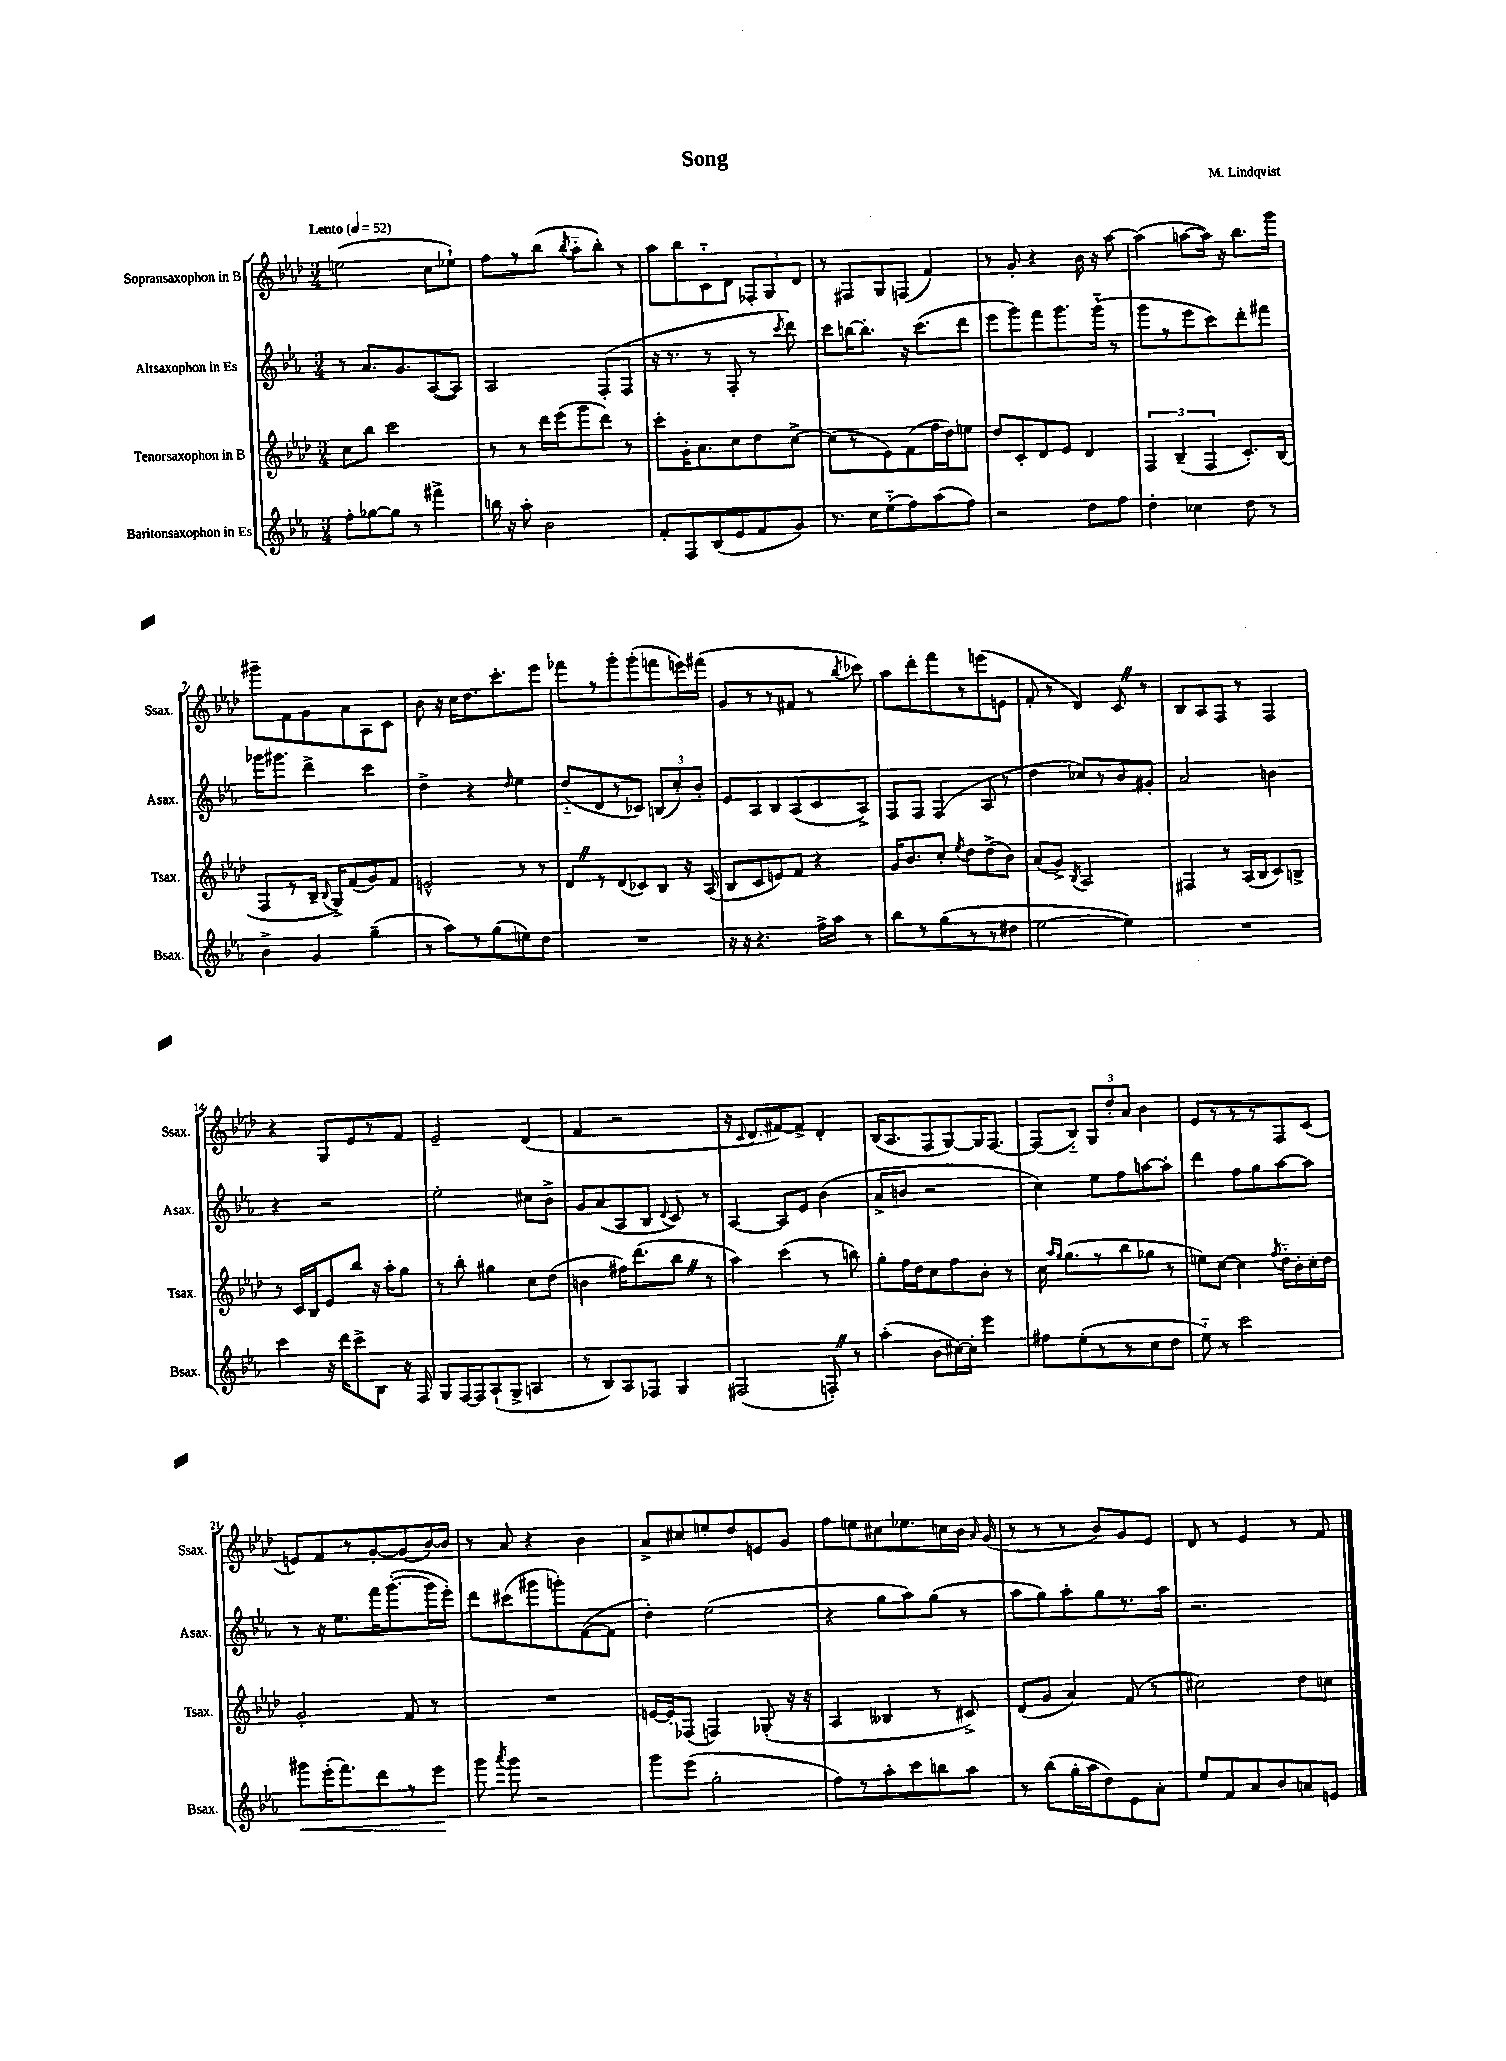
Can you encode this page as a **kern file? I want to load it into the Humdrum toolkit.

**kern	**dynam	**kern	**kern	**kern
*part4	*part4	*part3	*part2	*part1
*staff4	*staff4	*staff3	*staff2	*staff1
*I"Baritonsaxophon in Es	*	*I"Tenorsaxophon in B	*I"Altsaxophon in Es	*I"Sopransaxophon in B
*I'Bsax.	*	*I'Tsax.	*I'Asax.	*I'Ssax.
*clefG2	*	*clefG2	*clefG2	*clefG2
*k[b-e-a-]	*	*k[b-e-a-d-]	*k[b-e-a-]	*k[b-e-a-d-]
*M3/4	*	*M3/4	*M3/4	*M3/4
*MM52	*	*MM52	*MM52	*MM52
=1	=1	=1	=1	=1
!	!	!	!	!LO:TX:a:B:t=Lento
8ff'\L	.	8cc\L	8r	(2een\
[8gg-X\	.	8bb-\J	8.a-/L	.
8gg-\J]	.	2ccc\	.	.
.	.	.	8.g/	.
8r	.	.	.	.
4fff#X^\	.	.	([8A-/	8cc\L
.	.	.	8A-/J])	8ee-X`\J)
=2	=2	=2	=2	=2
16bbn\	.	8r	2A-/	8ff\L
16r	.	.	.	.
8aa-'\	.	8r	.	8r
2b-\	.	16ddd-\LL	.	(8bb-\J
.	.	(16eee-\J	.	.
.	.	.	.	8qbb-/
.	.	8ggg\	.	8aa-\L
.	.	8ddd-\J)	(8F'/L	8bb-'\J)
.	.	8r	8F/J	8r
=3	=3	=3	=3	=3
8f'/L	.	8ccc'\L	16r	8aa-\L
.	.	.	8.r	.
8F/	.	16g'\K	.	8bb-\
.	.	8.a-\	.	.
(8B-/	.	.	8r	8c\
8e-/	.	8cc\	8F'/	8d-\J
8f/	.	8dd-\	8r	12F-X'/L
.	.	.	.	12G/
.	.	.	8qccc/	.
8g/J)	.	[8cc^\J	8ddd\)	.
.	.	.	.	12d-/J
=4	=4	=4	=4	=4
8.r	.	(8cc\L]	8ccc\L	8r
.	.	8r	[16bbn\K	8F#X/L
16cc\KL	.	.	8.bb'\J]	.
(8ee-\	.	8e-\)	.	8G/
8ff\)	.	(8f\	16r	(8Fn/J
.	.	.	(8.ccc\L	.
(8aa-\	.	16ff\L	.	4f/)
.	.	16dd-\J)	.	.
8ff\J)	.	8een\J	8ddd\J	.
=5	=5	=5	=5	=5
2r	.	8dd-/L	8eee-\L	8r
.	.	8c'/	8ggg\)	8g'/
.	.	8d-/	8fff\	4r
.	.	8e-/J	8.ggg\	.
8dd\L	.	4d-/	.	16b-\
.	.	.	(16ggg\Jk	16r
8ff\J	.	.	8r	[8aa-\
=6	=6	=6	=6	=6
4dd'\	.	6F/	8ggg\L	(4aa-\]
.	.	.	8r	.
.	.	(6B-~/	.	.
4cc-X\	.	.	8eee-\	[8aan\L
.	.	6F/	.	.
.	.	.	8ccc\)	16aa\Jk])
.	.	.	.	16r
8dd\	.	8.c'/L)	8ddd'\	8.bb-\L
8r	.	.	8fff#X\J	.
.	.	(16B-/Jk	.	16ggg\Jk
!!LO:LB:g=z
=7	=7	=7	=7	=7
4b-^\	.	8F/L	16ggg-X\KL	8ggg#X~\L
.	.	.	8.ggg#X\J	.
.	.	8r	.	8f\
4g/	.	16B-~/Jk	4ddd^\	8g\
.	.	8qqB-/	.	.
.	.	16G^/KL)	.	.
.	.	(8f/	.	8a-\
(4gg~\	.	8g/)	4ccc\	8A-\
.	.	8f/J	.	8c\J
=8	=8	=8	=8	=8
8r	.	2en^^/	4dd^\	8b-\
8aa-\L)	.	.	.	16r
.	.	.	.	16cc\KL
8r	.	.	4r	8.dd-\
(8gg\	.	.	.	.
.	.	.	.	8.ccc'\
.	.	.	16qqdd/	.
8een\)	.	8r	4ee-\	.
8dd\J	.	8r	.	8eee-\J
=9	=9	=9	=9	=9
2.r	.	8d-Z/L	(8dd/L	8fff-X\L
.	.	8r	8d/	8r
.	.	(8d-/	8r	8ggg'\
.	.	8c-X/)	8c-X/J)	(8ggg'\
.	.	8B-/J	(12Bn/L	8fffn\
.	.	.	12cc'/)	.
.	.	16r	.	16eeen\L)
.	.	.	12b-'/J	.
.	.	(16A-/	.	(16fff#X\JJ
=10	=10	=10	=10	=10
16r	.	8B-/L	8e-/L	8g/L
16r	.	.	.	.
4.r	.	8c/	8A-/	8r
.	.	8en/)	8B-/	8r
.	.	8f/J	(8A-/	8f#X/J
16ff^\LL	.	4r	8c/	8r
16aa-\JJ	.	.	.	.
.	.	.	.	8qbb-/
8r	.	.	8A-^/J)	8ccc-X\)
=11	=11	=11	=11	=11
8bb-\L	.	16g/KL	8F/L	8aa-\L
.	.	8.b-/	.	.
8r	.	.	8F/J	8ddd-'\
(8gg\	.	8cc'/J	(4F/	8fff\
.	.	8qee-/	.	.
8r	.	8dd-\L	.	8r
8r	.	(8dd-^\	8A-/	(8eeen\
8dd#X\J	.	8b-\J)	8r	8en\J
=12	=12	=12	=12	=12
[2ee-\	.	(8a-/L	4dd\	8f'/
.	.	8g^/J)	.	8r
.	.	8qB-/	.	.
.	.	2A-/	8cc-X/L)	4d-/)
.	.	.	8r	.
4ee-\])	.	.	8b-/	8cZ/
.	.	.	8g#X'/J	8r
=13	=13	=13	=13	=13
2.r	.	4F#X/	2a-/	8B-/L
.	.	.	.	8A-/
.	.	8r	.	8F/J
.	.	(16A-/LL	.	8r
.	.	16B-/J	.	.
.	.	8c/)	4bn\	4F/
.	.	8Bn^/J	.	.
!!LO:LB:g=z
=14	=14	=14	=14	=14
4ccc\	.	8r	4r	4r
.	.	16c/LL	.	.
.	.	16B-/J	.	.
16r	.	8e-/	2r	8G/L
16ddd\KL	.	.	.	.
8ccc^\	.	8bb-/J	.	8e-/
8B-\J	.	16r	.	8r
.	.	16aa-'\KL	.	.
16r	.	8gg\J	.	8f/J
16F/	.	.	.	.
=15	=15	=15	=15	=15
8G/L	.	8r	2ee-'\	2e-~/
[16F/L	.	8bb-'\	.	.
16F/J]	.	.	.	.
(8A-`/	.	4gg#X\	.	.
8G^/J	.	.	.	.
4An/	.	8cc\L	8cc#X\L	(4d-/
.	.	(8dd-\J	8b-^\J	.
=16	=16	=16	=16	=16
8r	.	4bn\	8g/L	4f/
8B-/L)	.	.	(8a-/	.
8A-/	.	16ff#X\KL)	8A-/	2r
.	.	(8.ddd-\	.	.
8F-X/J	.	.	8B-/J	.
.	.	.	8qqd/	.
4G/	.	8bb-Z\J	8c/)	.
.	.	8r	8r	.
=17	=17	=17	=17	=17
(2F#X/	.	4aa-\)	[4A-/	16r
.	.	.	.	8qqc/
.	.	.	.	8.d-/L
.	.	(4ccc\	8A-/L]	[8f#X/)
.	.	.	8e-/J	8f#^/J]
8Fn'Z/)	.	8r	(4b-\	4d-'/
8r	.	8bbn\)	.	.
=18	=18	=18	=18	=18
(4aa-'\	.	8gg'\L	8a-^/L	(16B-/KL
.	.	.	.	8.A-/
.	.	16ff\L	8bn/J	.
.	.	16dd-\J	.	.
8b-\L	.	8cc\	2r	8F/
[16cc#X\L)	.	8ff\	.	[8G/)
16cc#'\JJ]	.	.	.	.
4eee-\	.	8b-'\J	.	16G/K]
.	.	.	.	[8.F/J
.	.	8r	.	.
=19	=19	=19	=19	=19
8ff#X\L	.	16cc\	4cc\)	(8F/L]
.	.	16qqaa-/LL	.	.
.	.	16qqgg/JJ	.	.
.	.	(8.gg\L	.	.
(8ee-'\	.	.	.	8B-/J)
8r	.	8r	8ee-\L	12G/L
.	.	.	.	12dd-'/
8r	.	8bb-\	8ff\	.
.	.	.	.	12a-/J
8cc\	.	8gg-X\J	[8aan\	4b-\
8dd\J	.	8r	8aa'\J]	.
=20	=20	=20	=20	=20
8ee-\)	.	8een\L)	4ddd\	8e-/L
8r	.	[8cc\J	.	8r
2ccc\	.	4cc\]	8ff\L	8r
.	.	.	8gg\	8r
.	.	8qff/	.	.
.	.	16dd-\LL	[8aa-\	8F/
.	.	16b-'\	.	.
.	.	16cc'\	8aa-\J]	(8c/J
.	.	16dd-\JJ	.	.
!!LO:LB:g=z
=21	=21	=21	=21	=21
!	!LO:HP:b	!	!	!
8ggg#X\L	<	2g'/	8r	8en/L)
(16eee-'\K	.	.	16r	8f/
8.fff\)	.	.	8.ee-\L	.
.	.	.	.	8r
8ddd\	.	.	16fff\K	[8g'/
.	.	.	([8.ggg'\	.
8r	.	8f/	.	(8g/]
8eee-\J	.	8r	16ggg\L]	[16b-/L)
.	.	.	16eee-'\JJ)	16b-/JJ]
.	[	.	.	.
=22	=22	=22	=22	=22
8ggg\	.	2.r	8ddd\L	8r
8qaaa-/	.	.	.	.
8ggg\	.	.	(8ccc#X\	8a-/
2r	.	.	8ggg#X\	4r
.	.	.	8gggn'\)	.
.	.	.	([8f\	4b-\
.	.	.	8f\J]	.
=23	=23	=23	=23	=23
8ggg\L	.	[16en/LL	4dd'\)	8a-^/L
.	.	16e'/J]	.	.
(8eee-\J	.	(8F-X/J	.	8cc#X/
2gg'\	.	4Fn/)	(2ee-\	8een'/
.	.	.	.	8dd-/
.	.	(8G-X'/	.	8en/
.	.	16r	.	8g/J
.	.	16r	.	.
=24	=24	=24	=24	=24
8ff\L)	.	4A-/	4r	8ff\L
8r	.	.	.	8een\
8aa-'\	.	4B--X/	8gg\L	8cc#X\
8ccc\	.	.	8aa-\)	8.ee-X\
8bbn\	.	8r	(8gg\J	.
.	.	.	.	16ccn\L
8aa-\J	.	8c#X^/)	8r	16b-\JJ
.	.	.	.	16qqa-/
.	.	.	.	(16g/
=25	=25	=25	=25	=25
8r	.	(8d-/L	8aa-\L	8r
(8bb-\L	.	8g/J	8gg\)	8r
16gg'\L	.	4a-/)	8aa-'\	8r
16aa-\J	.	.	.	.
8dd\)	.	.	8gg\	8b-/L)
8e-\	.	(8f/	8.r	8g/
8a-'\J	.	8r	.	8e-/J
.	.	.	16aa-\Jk	.
=26	=26	=26	=26	=26
8ee-/L	.	2cc#X\)	2.r	8d-/
8f/	.	.	.	8r
8a-/	.	.	.	4e-/
8b-/	.	.	.	.
8an/	.	8dd-\L	.	8r
8en/J	.	8ccn\J	.	8f/
==	==	==	==	==
*-	*-	*-	*-	*-
